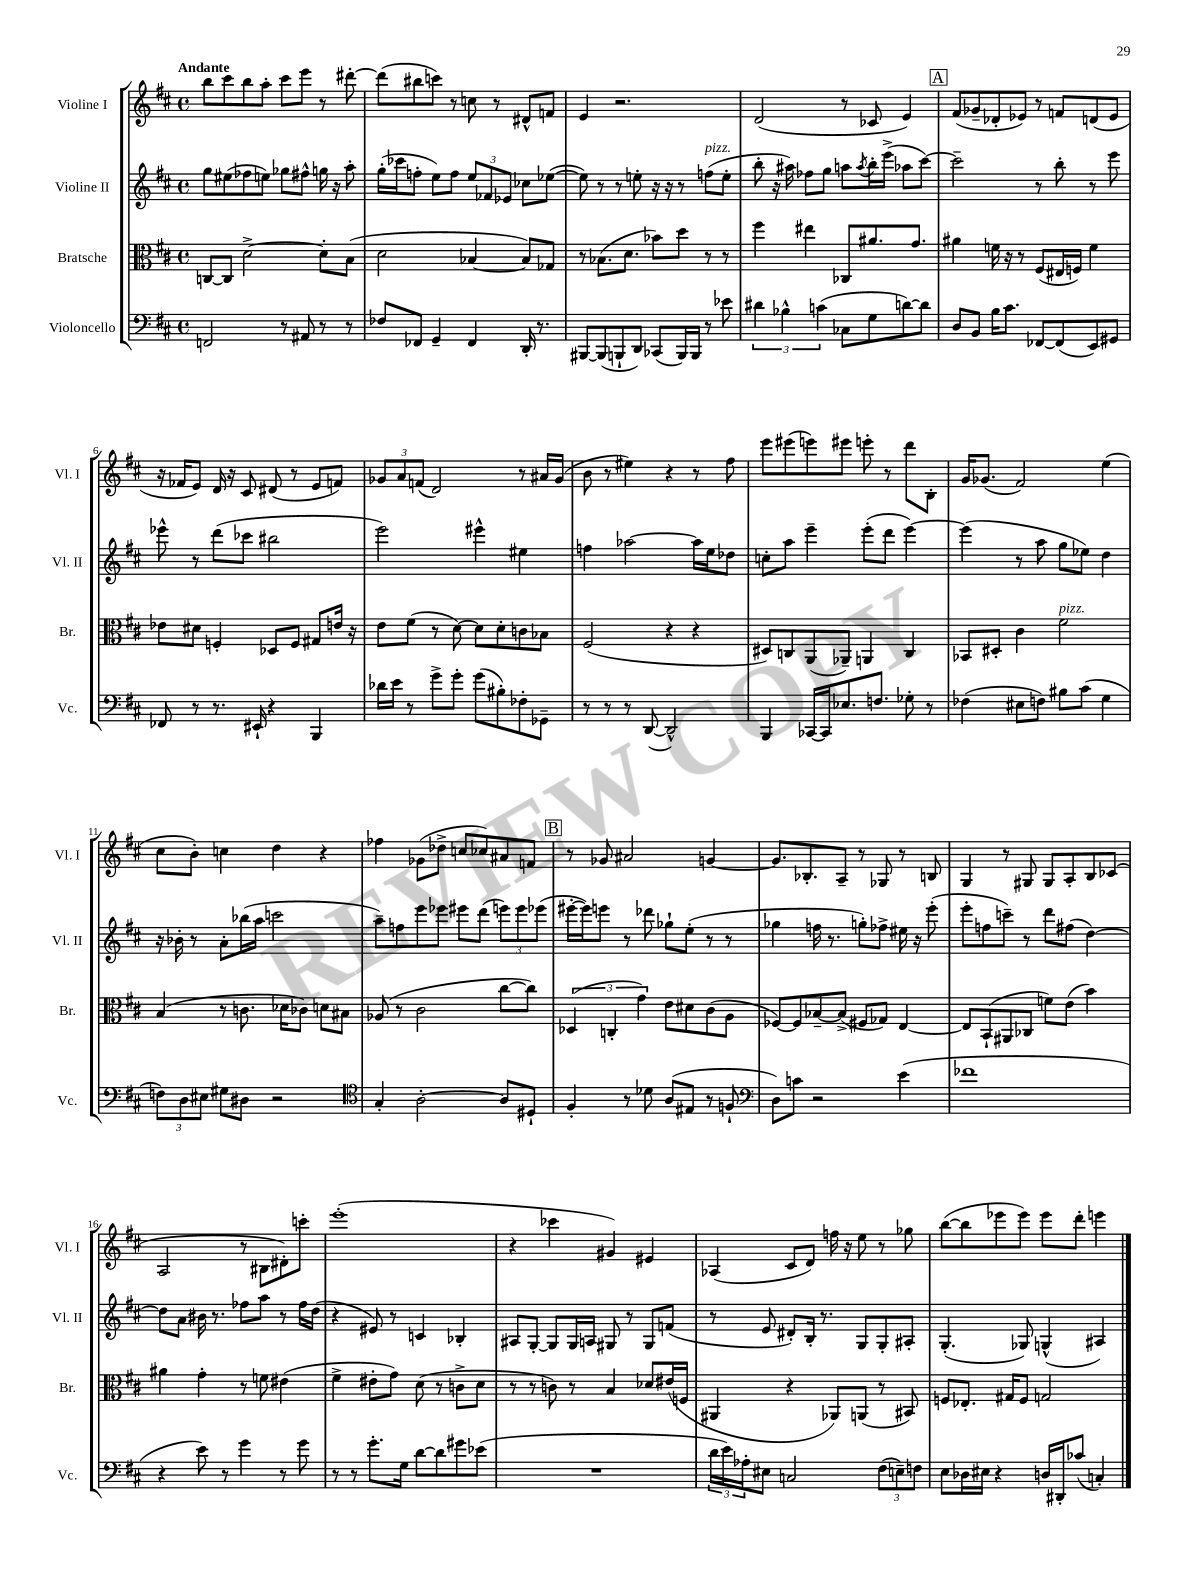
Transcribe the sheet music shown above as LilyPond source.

<<
\new StaffGroup <<
\new Staff = "s0" \with { instrumentName = "Violine I" shortInstrumentName = "Vl. I" } {
    \clef treble \key d \major \defaultTimeSignature \time 4/4 \tempo "Andante"
    b''8 cis'''8 b''8 a''8-. cis'''8 e'''8 r8 dis'''8~-. |
    dis'''8( bis''8 c'''8) r8 c''8 r8 dis'8-^ f'8 |
    e'4 r2. |
    d'2( r8 ces'8 e'4) |
    \mark \markup { \box "A" } fis'8( ges'8-- des'8-. ees'8) r8 f'8 d'8( ees'8 |
    r16 fes'16 e'8) d'16 r16 cis'8 dis'8( r8 e'8 f'8) |
    \tuplet 3/2 { ges'8 a'8 f'8( } d'2) r8 ais'16 ges'16( |
    b'8 r8 eis''4) r4 r8 fis''8 |
    e'''8 eis'''8( e'''8) eis'''8 e'''8-. r8 d'''8 b8-. |
    g'16 ges'8.( fis'2) e''4( |
    cis''8 b'8-.) c''4 d''4 r4 |
    fes''4 ges'8( des''8-> c''8 ces''8) ais'8 f'8 |
    \mark \markup { \box "B" } r8 ges'8 ais'2 g'4~ |
    g'8. bes8.-. a8-- r8 ges8 r8 b8 |
    g4 r8 gis8 gis8 a8-. b8 ces'8( |
    a2 r8 bis8 dis'8-.) c'''8-. |
    e'''1-.( |
    r4 ces'''4 gis'4) eis'4 |
    aes4( cis'8 d'8) f''16 r16 e''8 r8 ges''8 |
    b''8~( b''8 ees'''8 ees'''8) ees'''8 d'''8-. e'''4 \bar "|." |
}
\new Staff = "s1" \with { instrumentName = "Violine II" shortInstrumentName = "Vl. II" } {
    \clef treble \key d \major \defaultTimeSignature \time 4/4
    g''8 eis''8( fes''8 e''8) ges''8 fis''8-^ g''16 r16 a''8-. |
    g''16-.( ces'''16 f''8-. e''8) f''8 \tuplet 3/2 { e''8 fes'8 ees'8 } ces''8 ees''8~( |
    ees''8) r8 r8 e''8-. r16 r16 r8 f''8^\markup { \italic "pizz." }( e''8-. |
    b''8-. r16 ais''16) fes''8 g''8 a''8 \acciaccatura { a''8 } b''16-. e'''16->( aes''8 cis'''8~) |
    \mark \markup { \box "A" } cis'''2-- r8 b''8-. r8 e'''8 |
    ees'''8-^ r8 d'''8( ces'''8 bis''2 |
    e'''2) eis'''4-^ eis''4 |
    f''4 aes''2~ aes''16 e''16 des''8 |
    c''8-. a''8 e'''4-- e'''8-.( d'''8 e'''4~) |
    e'''4( r8 a''8 g''8 ees''8) d''4 |
    r16 bes'16-. r8 a'8-. bes''16( a''16 c'''2 |
    a''8--) f''8 e'''8 ees'''8 eis'''8 d'''8( \tuplet 3/2 { e'''8) e'''8 ees'''8( } |
    \mark \markup { \box "B" } eis'''16~-. eis'''16) e'''8 r8 des'''8 ges''8-! e''8-.( r8 r8 |
    ges''4 f''16 r8. g''8-.) fes''8-> eis''16 r16 e'''8-.( |
    e'''8-. f''8 c'''8--) r8 d'''8 fis''8( d''4~) |
    d''8 a'8 bis'16 r8. fes''8 a''8 r8 fes''16 d''16( |
    r4 eis'8) r8 c'4 bes4-. |
    ais8 g8~-. g8 g16 a16 gis8 r8 gis8 f'8( |
    r8 e'8 dis'8-.) b16-. r8. g8 g8-. ais8-. |
    g4.-.( ges8) g4-^( ais4) \bar "|." |
}
\new Staff = "s2" \with { instrumentName = "Bratsche" shortInstrumentName = "Br." } {
    \clef alto \key d \major \defaultTimeSignature \time 4/4
    c8~ c8 d'2~-> d'8-. b8( |
    d'2 bes4~ bes8) ges8 |
    r8 bes8.( d'8. bes'8) d''8 r8 r8 |
    fis''4 eis''4 ces8 ais'8. g'8. |
    \mark \markup { \box "A" } ais'4 f'16 r16 r8 fis8( eis16 f16) f'4 |
    ees'8 dis'8 f4-. des8 f8 gis8 e'16 r16 |
    e'8 fis'8( r8 d'8~) d'8 d'8-. c'8 bes8 |
    fis2( r4 r4 |
    dis8) c8 a,8( aes,8--) a,4 c4 |
    bes,8 dis8-. cis'4 fis'2^\markup { \italic "pizz." } |
    b4( r8 c'8. des'16 ces'8) d'8 bis8 |
    aes8( r8 cis'2 cis''8~ cis''8) |
    \mark \markup { \box "B" } \tuplet 3/2 { des4( c4-. g'4) } e'8 dis'8 cis'8( a8 |
    fes8~) fes8 bes8~-- bes8->( fis8 ges8) e4~ |
    e8 b,8-!( ais,8 ces8 f'8) e'8( b'4) |
    ais'4 g'4-. r8 f'8 eis'4( |
    fis'4-> eis'8-. g'8) d'8( r8 c'8-> d'8 |
    r8 r8 c'8) r8 b4 des'8 eis'16( f16 |
    ais,4 r4 aes,8) a,8( r8 bis,8) |
    f8 ees8.-. gis16 f8 g2 \bar "|." |
}
\new Staff = "s3" \with { instrumentName = "Violoncello" shortInstrumentName = "Vc." } {
    \clef bass \key d \major \defaultTimeSignature \time 4/4
    f,2 r8 ais,8 r8 r8 |
    fes8 fes,8 g,4-- fes,4 d,16-. r8. |
    bis,,8~ bis,,8( b,,8-! d,8) ces,8( b,,16) b,,16 r8 ees'8 |
    \tuplet 3/2 { dis'4 bes4-^ c'4( } ces8 g8 d'8~) d'8 |
    \mark \markup { \box "A" } d8 b,8 b16 cis'8. fes,8~ fes,8( e,8) gis,8 |
    fes,8 r8 r8. eis,16-! r4 b,,4 |
    des'16 e'16 r8 g'8-> g'8-. g'8( bis8-.) fes8-. ges,8-- |
    r8 r8 r8 d,8~( d,2-^) |
    b,,4 ces,16~ ces,16 ees8. f8. ges8-. r8 |
    fes4( eis8 f8) bis8 cis'8( g4 |
    \tuplet 3/2 { f8) d8 eis8 } gis8 dis8 r2 |
    \clef tenor g4-. a2~-. a8 dis8-! |
    \mark \markup { \box "B" } fis4-. r8 des'8 a8( eis8 r8 f8-! |
    \clef bass d8) c'8 r2 e'4( |
    fes'1 |
    r4 e'8) r8 g'4 r8 g'8 |
    r8 r8 g'8.-. g16 d'8~ d'8 gis'8 ees'8( |
    R1 |
    \tuplet 3/2 { d'16 e'16) aes16-. } eis8 c2 \tuplet 3/2 { fis8( e8--) f8 } |
    e8 des16 eis16 r4 d16 dis,16-. ces'8( c4-.) \bar "|." |
}
>>
>>
